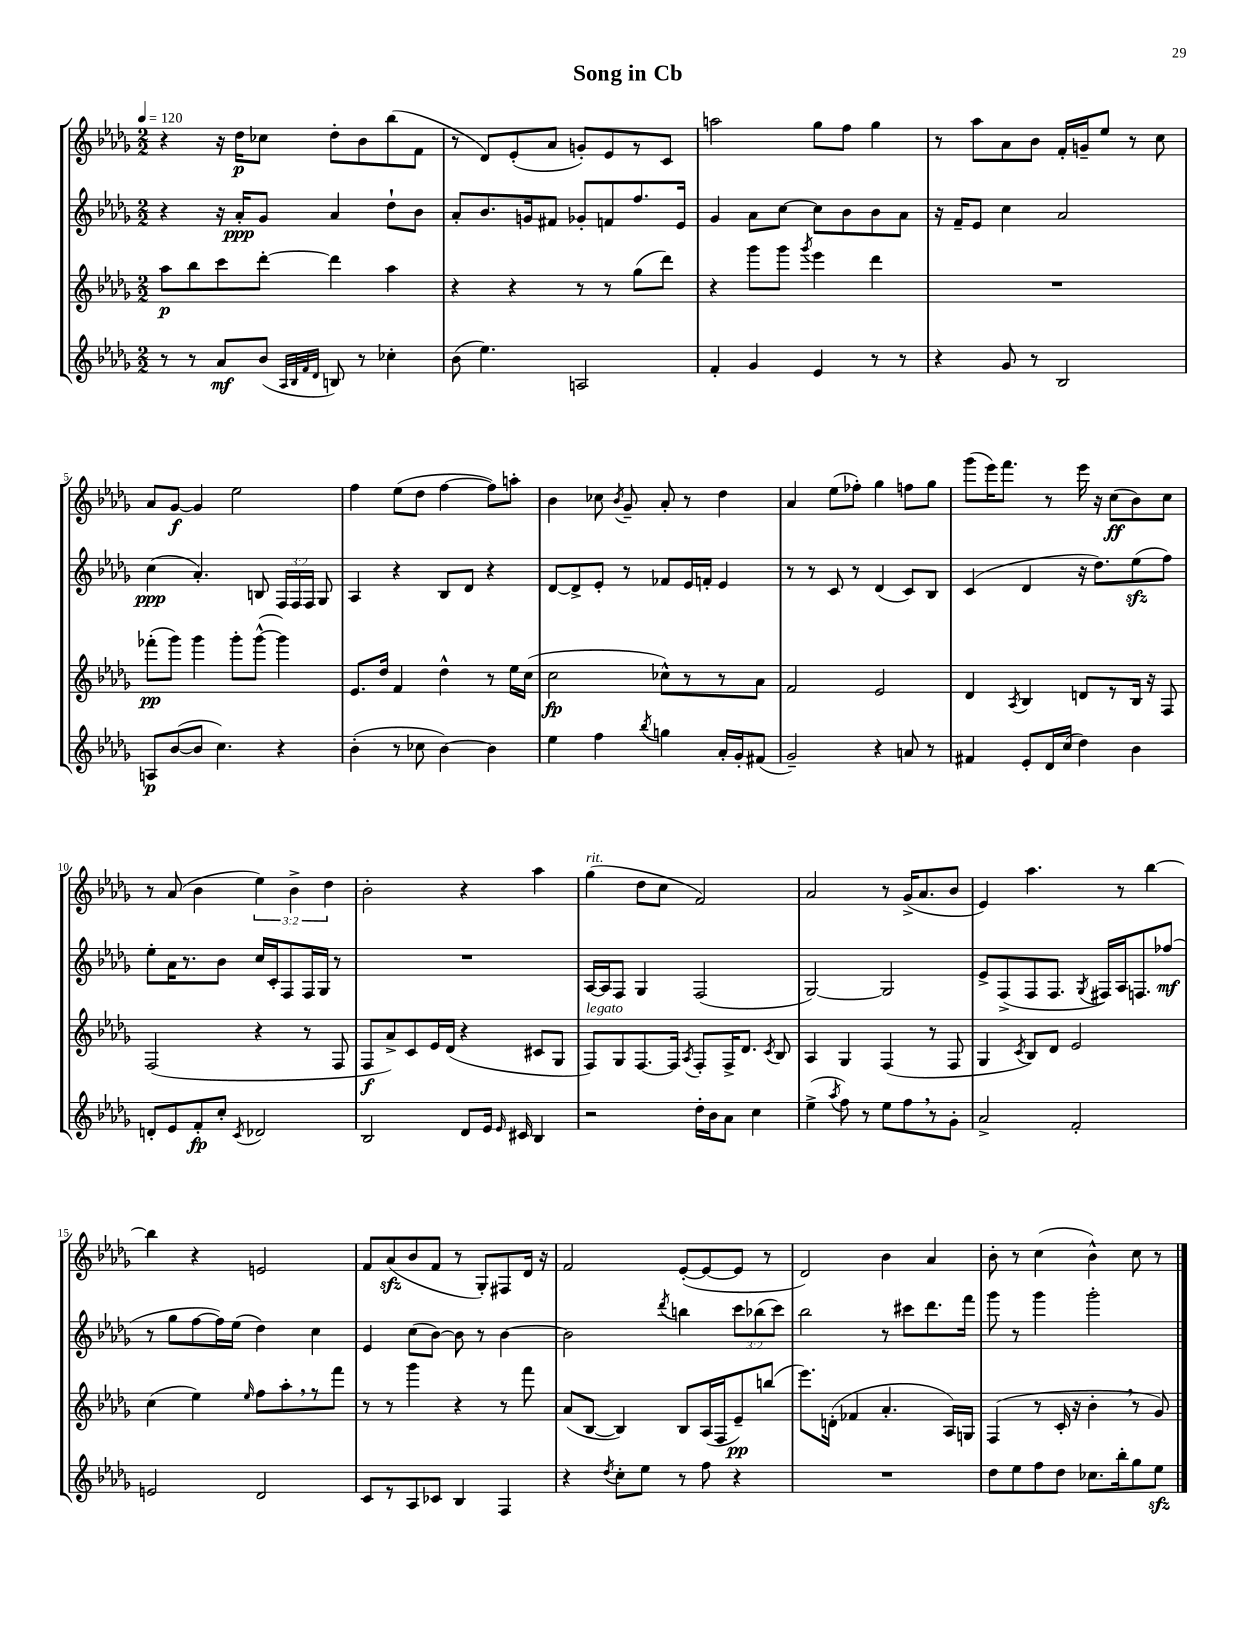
\header { title = "Song in Cb" }
<<
\new StaffGroup <<
\new Staff = "s0" {
    \clef treble \key des \major \numericTimeSignature \time 2/2 \override Staff.TupletNumber.text = #tuplet-number::calc-fraction-text \tempo 4 = 120
    \autoBeamOff r4 r16 des''16[\p ces''8] des''8[-. bes'8 bes''8( f'8] |
    r8 des'8[) ees'8-.( aes'8] g'8[-.) ees'8 r8 c'8] |
    a''2 ges''8[ f''8] ges''4 |
    r8 aes''8[ aes'8 bes'8] f'16[-. g'16-- ees''8] r8 c''8 |
    aes'8[ ges'8]~\f ges'4 ees''2 |
    f''4 ees''8[( des''8] f''4~ f''8[) a''8]-. |
    bes'4 ces''8 \acciaccatura { bes'8 } ges'8-- aes'8-. r8 des''4 |
    aes'4 ees''8[( fes''8]-.) ges''4 f''8[ ges''8] |
    ges'''8[( ees'''16) f'''8.] r8 ees'''16 r16 c''8[\ff( bes'8) c''8] |
    r8 aes'8( bes'4 \tuplet 3/2 { ees''4) bes'4-> des''4 } |
    bes'2-. r4 aes''4 |
    ges''4^\markup { \italic "rit." }( des''8[ c''8] f'2) |
    aes'2 r8 ges'16[->( aes'8. bes'8] |
    ees'4) aes''4. r8 bes''4~ |
    bes''4 r4 e'2 |
    f'8[ aes'8\sfz( bes'8 f'8] r8 ges8[-.) fis8 des'16] r16 |
    f'2 ees'8[~-.( ees'8~ ees'8] r8 |
    des'2) bes'4 aes'4 |
    bes'8-. r8 c''4( bes'4-^) c''8 r8 \bar "|." |
}
\new Staff = "s1" {
    \clef treble \key des \major \numericTimeSignature \time 2/2 \override Staff.TupletNumber.text = #tuplet-number::calc-fraction-text
    \autoBeamOff r4 r16 aes'16[-.\ppp ges'8] aes'4 des''8[-! bes'8] |
    aes'8[-. bes'8. g'16 fis'8] ges'8[-. f'8 f''8. ees'16] |
    ges'4 aes'8[ c''8]~ c''8[ bes'8 bes'8 aes'8] |
    r16 f'16[-- ees'8] c''4 aes'2 |
    c''4\ppp( aes'4.-.) b8 \tuplet 3/2 { f16[ f16 f16] } ges8 |
    aes4 r4 bes8[ des'8] r4 |
    des'8[~ des'8-> ees'8]-. r8 fes'8[ ees'16 f'16]-. ees'4 |
    r8 r8 c'8 r8 des'4( c'8[) bes8] |
    c'4( des'4 r16 des''8.[) ees''8\sfz( f''8]) |
    ees''8[-. aes'16 r8. bes'8] c''16[ c'16-. f8 f16 ges16] r8 |
    R1 |
    aes16[~ aes16 f8] ges4 f2( |
    ges2~) ges2 |
    ees'8[-> f8->( f8 f8.] \acciaccatura { ges8 } fis16[) aes16 f8. fes''8]\mf( |
    r8 ges''8[ f''8~ f''16) ees''16]( des''4) c''4 |
    ees'4 c''8[( bes'8]~) bes'8 r8 bes'4~ |
    bes'2 \acciaccatura { des'''8 } b''4 \tuplet 3/2 { c'''8[ bes''8( c'''8]) } |
    bes''2 r8 cis'''8[ des'''8. f'''16] |
    ges'''8 r8 ges'''4 ges'''2-. \bar "|." |
}
\new Staff = "s2" {
    \clef treble \key des \major \numericTimeSignature \time 2/2
    \autoBeamOff aes''8[\p bes''8 c'''8 des'''8]~-. des'''4 aes''4 |
    r4 r4 r8 r8 ges''8[( des'''8]) |
    r4 ges'''8[ ges'''8] \acciaccatura { ges'''8 } ees'''4 des'''4 |
    R1 |
    fes'''8[-.\pp( ges'''8]) ges'''4 ges'''8[-. ges'''8]~-^( ges'''4) |
    ees'8.[ des''16] f'4 des''4-^ r8 ees''16[ c''16]( |
    c''2\fp ces''8[-^) r8 r8 aes'8] |
    f'2 ees'2 |
    des'4 \acciaccatura { aes8 } bes4 d'8[ r8 bes16] r16 f8 |
    f2( r4 r8 f8 |
    f8[\f aes'8->) c'8 ees'16 des'16]( r4 cis'8[ ges8] |
    f8[^\markup { \italic "legato" }) ges8 f8.~ f16] \acciaccatura { aes8 } f8[-. f16-> des'8.] \acciaccatura { c'8 } bes8 |
    aes4 ges4 f4( r8 f8 |
    ges4 \acciaccatura { c'8 } bes8[) des'8] ees'2 |
    c''4( ees''4) \grace { ees''16 } f''8[ aes''8-. \breathe r8 f'''8] |
    r8 r8 ges'''4 r4 r8 f'''8 |
    aes'8[( bes8]~ bes4) bes8[ aes16( f16 ees'8--\pp) b''8]( |
    ees'''8.[) d'16]-.( fes'4 aes'4.-. aes16[) g16] |
    f4( r8 c'16-. r16 bes'4-. \breathe r8 ges'8) \bar "|." |
}
\new Staff = "s3" {
    \clef treble \key des \major \numericTimeSignature \time 2/2
    \autoBeamOff r8 r8 aes'8[\mf bes'8]( \grace { aes32[ bes32 f'32 des'32] } b8) r8 ces''4-. |
    bes'8( ees''4.) a2 |
    f'4-. ges'4 ees'4 r8 r8 |
    r4 ges'8 r8 bes2 |
    a8[\p bes'8~( bes'8] c''4.) r4 |
    bes'4-.( r8 ces''8 bes'4~) bes'4 |
    ees''4 f''4 \acciaccatura { bes''8 } g''4 aes'16[-. ges'16-. fis'8]( |
    ges'2--) r4 a'8 r8 |
    fis'4 ees'8[-. des'16 c''16]( des''4) bes'4 |
    d'8[-. ees'8 f'8-.\fp c''8]-. \acciaccatura { c'8 } des'2 |
    bes2 des'8[ ees'16] \grace { ees'16 } cis'16 bes4 |
    r2 des''16[-. bes'16 aes'8] c''4 |
    ees''4->( \acciaccatura { aes''8 } f''8) r8 ees''8[ f''8 \breathe r8 ges'8]-. |
    aes'2-> f'2-. |
    e'2 des'2 |
    c'8[ r8 aes8 ces'8] bes4 f4 |
    r4 \acciaccatura { des''8 } c''8[-. ees''8] r8 f''8 r4 |
    R1 |
    des''8[ ees''8 f''8 des''8] ces''8.[ bes''16-. ges''8 ees''8]\sfz \bar "|." |
}
>>
>>
